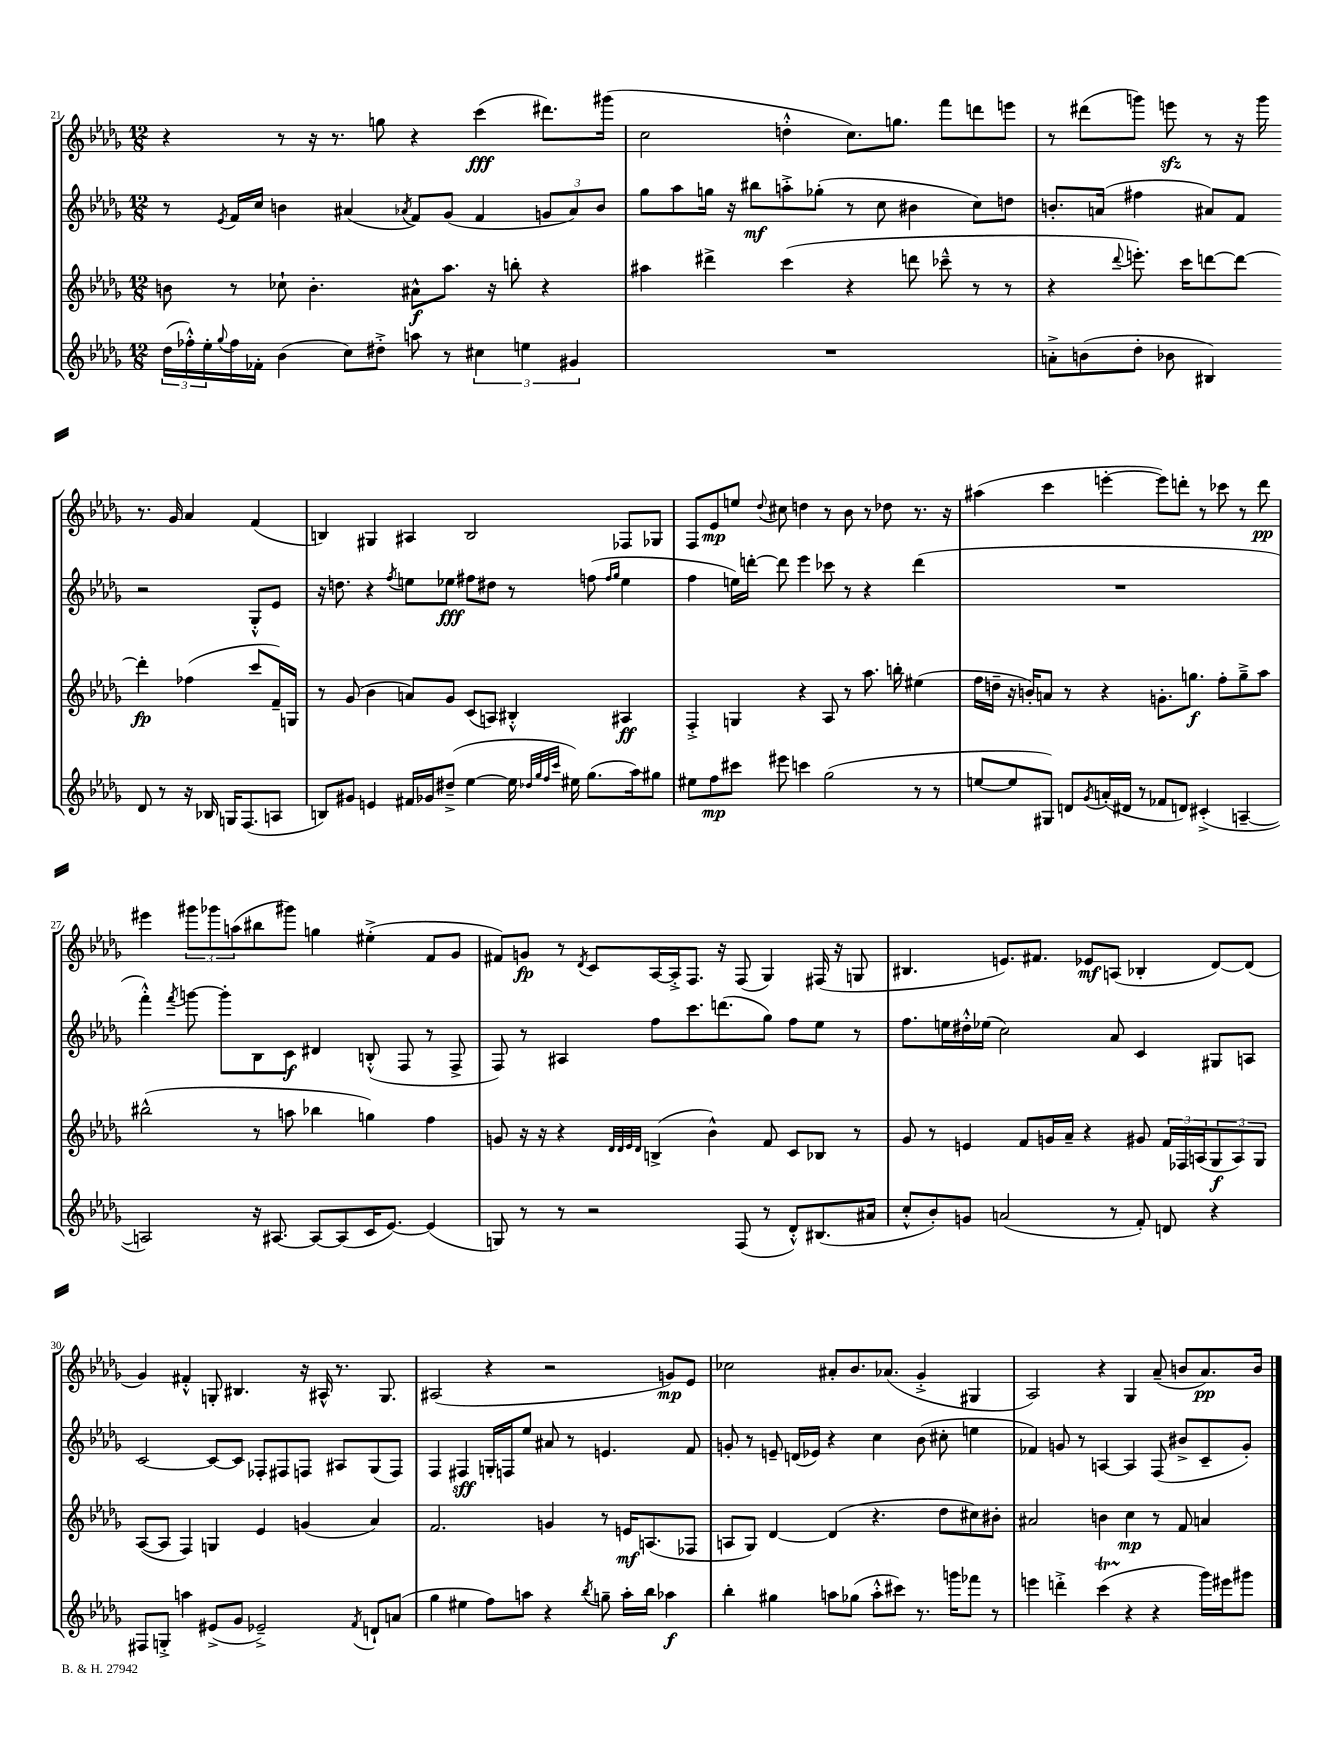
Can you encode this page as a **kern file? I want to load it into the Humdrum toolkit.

**kern	**dynam	**kern	**dynam	**kern	**dynam	**kern	**dynam
*part4	*part4	*part3	*part3	*part2	*part2	*part1	*part1
*staff4	*staff4	*staff3	*staff3	*staff2	*staff2	*staff1	*staff1
*clefG2	*	*clefG2	*	*clefG2	*	*clefG2	*
*k[b-e-a-d-g-]	*	*k[b-e-a-d-g-]	*	*k[b-e-a-d-g-]	*	*k[b-e-a-d-g-]	*
*M12/8	*	*M12/8	*	*M12/8	*	*M12/8	*
=21	=21	=21	=21	=21	=21	=21	=21
(24dd-\LL	.	8bn\	.	8r	.	4r	.
24ff-X'^^\)	.	.	.	.	.	.	.
24ee-'\	.	.	.	.	.	.	.
8qqgg-/	.	.	.	8qe-/	.	.	.
16ff-\	.	8r	.	16f/LL	.	.	.
16f-X'\JJ	.	.	.	16cc/JJ	.	.	.
(4b-\	.	8cc-X`\	.	4bn\	.	8r	.
.	.	4.b'\	.	.	.	16r	.
.	.	.	.	.	.	8.r	.
8cc\L)	.	.	.	(4a#X/	.	.	.
8dd#X'^\J	.	.	.	.	.	8ggn\	.
.	.	.	.	8qa-X/	.	.	.
8aan\	.	8a#X^^\L	f	8f/L)	.	4r	.
8r	.	8.aa-\J	.	(8g-/J	.	.	.
6cc#X\	.	.	.	4f/	.	(4ccc\	fff
.	.	16r	.	.	.	.	.
.	.	8bbn'\	.	.	.	.	.
6een\	.	.	.	.	.	.	.
.	.	4r	.	12gn/L	.	8.ddd#X\L)	.
6g#X/	.	.	.	12a-/)	.	.	.
.	.	.	.	12b/J	.	.	.
.	.	.	.	.	.	(16ggg#X\Jk	.
=22	=22	=22	=22	=22	=22	=22	=22
1.r	.	4aa#X\	.	8gg-\L	.	2cc\	.
.	.	.	.	8aa-\	.	.	.
.	.	4ddd#X^\	.	16ggn\Jk	.	.	.
.	.	.	.	16r	.	.	.
.	.	.	.	8bb#X\L	mf	.	.
.	.	(4ccc\	.	8aan'^\	.	4ddn'^^\	.
.	.	.	.	(8gg-X'\J	.	.	.
.	.	4r	.	8r	.	8.cc\L)	.
.	.	.	.	8cc\	.	.	.
.	.	.	.	.	.	8.ggn\J	.
.	.	8dddn\	.	4b#X\	.	.	.
.	.	8ccc-X~^^\	.	.	.	8fff\L	.
.	.	8r	.	8cc\L)	.	8dddn\	.
.	.	8r	.	8ddn\J	.	8eeen\J	.
=23	=23	=23	=23	=23	=23	=23	=23
8an'^\L	.	4r	.	8.bn'/L	.	8r	.
(8bn\	.	.	.	.	.	(8ddd#X\L	.
.	.	.	.	(16an/Jk	.	.	.
.	.	8qqddd-/	.	.	.	.	.
8dd-'\J	.	8.eeen'\)	.	4ff#X\	.	8gggn\J)	.
8b-X\	.	.	.	.	.	8eeenzz\	.
.	.	16ccc\KL	.	.	.	.	.
4B#X/)	.	[8dddn\	.	8a#X/L)	.	8r	.
.	.	8ddd\J_	.	8f/J	.	16r	.
.	.	.	.	.	.	16ggg\	.
8d-/	.	4ddd'\]	fp	2r	.	8.r	.
8r	.	.	.	.	.	.	.
.	.	.	.	.	.	16g-/	.
16r	.	(4ff-X\	.	.	.	4a-/	.
16B-X/	.	.	.	.	.	.	.
16Gn/KL	.	.	.	.	.	.	.
(8.F/	.	.	.	.	.	.	.
.	.	8ccc/L	.	8G-'^^/L	.	(4f/	.
8An/J	.	16f~/L)	.	8e-/J	.	.	.
.	.	16Gn/JJ	.	.	.	.	.
!!LO:LB:g=z
=24	=24	=24	=24	=24	=24	=24	=24
8Bn/L)	.	8r	.	16r	.	4Bn/)	.
.	.	.	.	8.ddn\	.	.	.
8g#X/J	.	(8g-/	.	.	.	.	.
4en/	.	4b-\	.	4r	.	4G#X/	.
.	.	.	.	8qff/	.	.	.
16f#X/LL	.	8an/L)	.	8een\L	.	4A#X/	.
16g-X/J	.	.	.	.	.	.	.
(8dd#X~^/J	.	8g-/J	.	8ee-X\J	fff	.	.
[4ee-\	.	(8c/L	.	8ff#X\L	.	2B/	.
.	.	8An/J)	.	8dd#X\J	.	.	.
16ee-\]	.	4B#X'^^/	.	8r	.	.	.
32qqdd-X/LLL	.	.	.	.	.	.	.
32qqgg-/	.	.	.	.	.	.	.
32qqff/	.	.	.	.	.	.	.
32qqccc/JJJ	.	.	.	.	.	.	.
16ee#X\)	.	.	.	.	.	.	.
(8.gg-\L	.	.	.	(8ffn\	.	.	.
.	.	.	.	16qqff/LL	.	.	.
.	.	.	.	16qqgg-/JJ	.	.	.
.	.	4A#X/	ff	4ee-\	.	8F-X/L	.
16aa-\k)	.	.	.	.	.	.	.
8gg#X\J	.	.	.	.	.	8G-X/J	.
=25	=25	=25	=25	=25	=25	=25	=25
8ee#X\L	.	4F'^/	.	4ff\	.	8F/L	.
8ff\	mp	.	.	.	.	8e-/	mp
8ccc#X\J	.	4Gn/	.	16een\LL)	.	8een/J	.
.	.	.	.	[16dddn'\JJ	.	.	.
.	.	.	.	.	.	8qqdd-/	.
8eee#X\	.	.	.	8ddd\]	.	8cc#X\	.
4cccn\	.	4r	.	4eee-\	.	4ddn\	.
(2gg-\	.	8A-/	.	8ccc-X\	.	8r	.
.	.	8r	.	8r	.	8b-\	.
.	.	8.aa-\	.	4r	.	8r	.
.	.	.	.	.	.	8dd-X\	.
.	.	16bbn'\	.	.	.	.	.
8r	.	(4ee#X\	.	(4ddd\	.	8.r	.
8r	.	.	.	.	.	.	.
.	.	.	.	.	.	16r	.
=26	=26	=26	=26	=26	=26	=26	=26
[8een/L	.	16ff\LL	.	1.r	.	(4aa#X\	.
.	.	16ddn~\JJ	.	.	.	.	.
8ee/]	.	16r	.	.	.	.	.
.	.	16bn'/KL)	.	.	.	.	.
8G#X/J)	.	8an/J	.	.	.	4ccc\	.
8dn/L	.	8r	.	.	.	.	.
8qg-/	.	.	.	.	.	.	.
(16an'/L	.	4r	.	.	.	[4eeen'\	.
16d#X/JJ	.	.	.	.	.	.	.
8r	.	.	.	.	.	.	.
8f-X/L	.	8.gn'\L	.	.	.	8eee\L])	.
8dn/J)	.	.	.	.	.	8dddn'\J	.
.	.	8.ggn\J	f	.	.	.	.
(4c#X'^/	.	.	.	.	.	8r	.
.	.	8ff'\L	.	.	.	8ccc-X\	.
[4An~/	.	8gg~^\	.	.	.	8r	.
.	.	8aa-\J	.	.	.	8ddd\	pp
!!LO:LB:g=z
=27	=27	=27	=27	=27	=27	=27	=27
2An/])	.	(2bb#X^^\	.	4fff'^^\)	.	4eee#X\	.
.	.	.	.	8qfff/	.	.	.
.	.	.	.	[8gggn\	.	12ggg#X\L	.
.	.	.	.	.	.	12ggg-X\	.
.	.	.	.	8ggg'\L]	.	.	.
.	.	.	.	.	.	(12aan\	.
16r	.	8r	.	8B-\	.	8bb#X\	.
[8.A#X/	.	.	.	.	.	.	.
.	.	8aan\	.	8c\J	f	8ggg#X\J)	.
8A#/L_	.	4bb-X\	.	4d#X/	.	4ggn\	.
(8A#/]	.	.	.	.	.	.	.
16c/K	.	4ggn\)	.	(8Bn'^^/	.	(4ee#X'^\	.
[8.e-/J)	.	.	.	.	.	.	.
.	.	.	.	8F/	.	.	.
(4e-/]	.	4ff\	.	8r	.	8f/L	.
.	.	.	.	8F^/	.	8g-/J	.
=28	=28	=28	=28	=28	=28	=28	=28
8Gn/)	.	8gn/	.	8F/)	.	8f#X/L)	.
8r	.	16r	.	8r	.	8gn/J	fp
.	.	16r	.	.	.	.	.
8r	.	4r	.	4A#X/	.	8r	.
.	.	.	.	.	.	8qd-/	.
2r	.	.	.	.	.	8c/L	.
.	.	32qqd-/LLL	.	.	.	.	.
.	.	32qqd-/	.	.	.	.	.
.	.	32qqe-/	.	.	.	.	.
.	.	32qqd-/JJJ	.	.	.	.	.
.	.	(4Bn^/	.	8ff\L	.	[16A-/L	.
.	.	.	.	.	.	16A-'^/J]	.
.	.	.	.	8.ccc\	.	8.F/J	.
.	.	4b-^^\)	.	.	.	.	.
.	.	.	.	(8.dddn\	.	16r	.
(8F/	.	.	.	.	.	(8F/	.
8r	.	8f/	.	8gg-\J)	.	4G-/)	.
8d-'^^/L)	.	8c/L	.	8ff\L	.	.	.
(8.B#X/	.	8B-X/J	.	8ee-\J	.	(16F#X/	.
.	.	.	.	.	.	16r	.
.	.	8r	.	8r	.	8Gn/	.
16a#X/Jk	.	.	.	.	.	.	.
=29	=29	=29	=29	=29	=29	=29	=29
8cc'^^/L	.	8g-/	.	8.ff\L	.	4.B#X/	.
8b-'/)	.	8r	.	.	.	.	.
.	.	.	.	16een\L	.	.	.
8gn/J	.	4en/	.	16dd#X'^^\	.	.	.
.	.	.	.	(16ee-X\JJ	.	.	.
(2an/	.	.	.	2cc\)	.	8.en/L)	.
.	.	8f/L	.	.	.	.	.
.	.	.	.	.	.	8.f#X/J	.
.	.	16gn/L	.	.	.	.	.
.	.	16a-~/JJ	.	.	.	.	.
.	.	4r	.	.	.	8e-X/L	mf
8r	.	.	.	8a-/	.	(8An/J	.
8f'/)	.	8g#X/	.	4c/	.	4B-X'/	.
8dn/	.	24f/LL	.	.	.	.	.
.	.	24F-X/	.	.	.	.	.
.	.	(24An/J	.	.	.	.	.
4r	.	12G-/	f	8G#X/L	.	[8d-/L)	.
.	.	12A/)	.	.	.	.	.
.	.	.	.	8An/J	.	(8d-/J]	.
.	.	12G-/J	.	.	.	.	.
!!LO:LB:g=z
=30	=30	=30	=30	=30	=30	=30	=30
8F#X/L	.	([8A-/L	.	[2c/	.	4g-/)	.
8Gn'^/J	.	8A-/J]	.	.	.	.	.
4aan\	.	4F/)	.	.	.	4f#X'^^/	.
(8e#X^/L	.	4Gn/	.	8c/L_	.	8Gn'/	.
8g-/J	.	.	.	8c/J]	.	4.B#X/	.
2e-X~^/)	.	4e-/	.	8F-X'/L	.	.	.
.	.	.	.	8F#X/	.	.	.
.	.	(4gn/	.	8Fn/J	.	16r	.
.	.	.	.	.	.	16A#X^^/	.
.	.	.	.	8A#X/L	.	8.r	.
8qf/	.	.	.	.	.	.	.
8dn`/L	.	4a-/)	.	(8G-/	.	.	.
.	.	.	.	.	.	8.G/	.
(8an/J	.	.	.	8F/J)	.	.	.
=31	=31	=31	=31	=31	=31	=31	=31
4gg-\	.	2.f/	.	4F/	.	(2A#X/	.
4ee#X\	.	.	.	4F#X/	sff	.	.
8ff\L)	.	.	.	16Gn'/LL	.	4r	.
.	.	.	.	16Fn/J	.	.	.
8aan\J	.	.	.	8ee-/J	.	.	.
4r	.	4gn/	.	8a#X/	.	2r	.
.	.	.	.	8r	.	.	.
8qbb-/	.	.	.	.	.	.	.
8ggn~\	.	8r	.	4.en/	.	.	.
16aa'\LL	.	16en/KL	mf	.	.	.	.
16bb-\JJ	.	(8.An/	.	.	.	.	.
4aa-X\	f	.	.	.	.	8gn/L)	mp
.	.	8F-X/J	.	8f/	.	8e-/J	.
=32	=32	=32	=32	=32	=32	=32	=32
4bb-'\	.	8An/L	.	8gn'/	.	2cc-X\	.
.	.	8G-/J)	.	8r	.	.	.
4gg#X\	.	[4d-/	.	8en~/	.	.	.
.	.	.	.	(16dn/LL	.	.	.
.	.	.	.	16e-X/JJ)	.	.	.
8aan\L	.	(4d-/]	.	4r	.	8a#X'/L	.
(8gg-X\J	.	.	.	.	.	8.b-/	.
8aa'^^\L	.	4.r	.	4cc\	.	.	.
.	.	.	.	.	.	(8.a-X/J	.
8ccc#X\J)	.	.	.	.	.	.	.
8.r	.	.	.	(8b-\	.	4g-'^/	.
.	.	8dd-\L	.	8cc#X'\	.	.	.
16gggn\KL	.	.	.	.	.	.	.
8fff-X\J	.	8cc#X\)	.	4een\	.	4G#X/	.
8r	.	8b#X'\J	.	.	.	.	.
=33	=33	=33	=33	=33	=33	=33	=33
4eeen\	.	2a#X/	.	4f-X/)	.	2A-/)	.
4dddn'^\	.	.	.	8gn/	.	.	.
.	.	.	.	8r	.	.	.
(4ccct\	.	4bn\	.	[4An/	.	4r	.
4r	.	4cc\	mp	4A/]	.	4G-/	.
4r	.	8r	.	(8F/	.	(8a-~/	.
.	.	8f/	.	8b#X^/L	.	8bn/L	.
16ggg-\LL)	.	4an/	.	8c~/	.	8.a-/)	pp
16eee#X\J	.	.	.	.	.	.	.
8ggg#X\J	.	.	.	8g'/J)	.	.	.
.	.	.	.	.	.	16b/Jk	.
==	==	==	==	==	==	==	==
*-	*-	*-	*-	*-	*-	*-	*-
